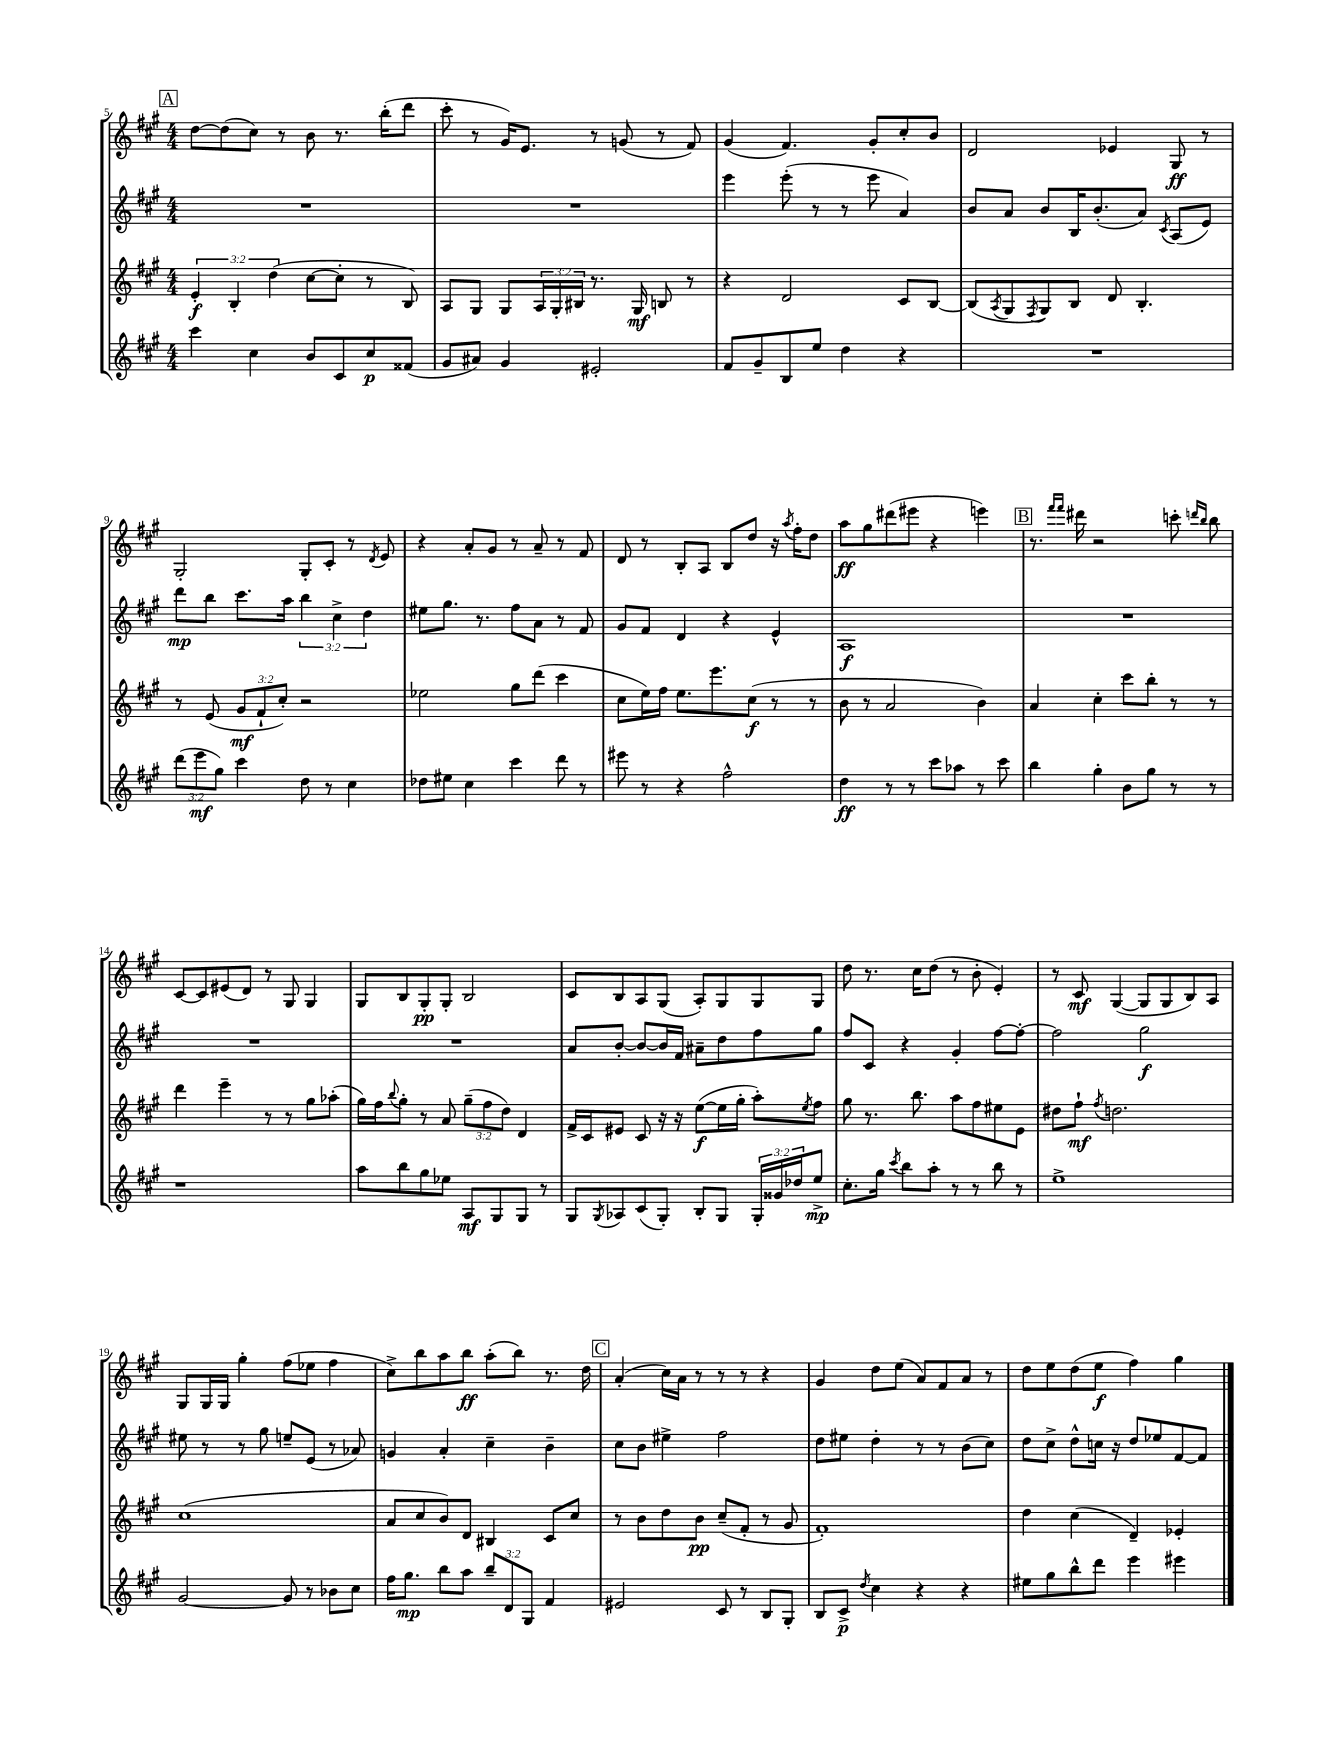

**kern	**kern	**kern	**kern
*staff4	*staff3	*staff2	*staff1
*clefG2	*clefG2	*clefG2	*clefG2
*k[f#c#g#]	*k[f#c#g#]	*k[f#c#g#]	*k[f#c#g#]
*M4/4	*M4/4	*M4/4	*M4/4
4ccc#	6e'	1r	[8dd
.	.	.	(8dd]
.	6B'	.	.
4cc#	.	.	8cc#)
.	(6dd	.	.
.	.	.	8r
8b	[8cc#	.	8b
8c#	8cc#']	.	8.r
8cc#	8r	.	.
.	.	.	(16bb'
(8f##	8B)	.	8ddd
=	=	=	=
8g#	8A	1r	8ccc#'
8a#)	8G#	.	8r
4g#	8G#	.	16g#)
.	.	.	8.e
.	24A	.	.
.	24G#'	.	.
.	24B#	.	.
2e#'	8.r	.	8r
.	.	.	(8g
.	16G#	.	.
.	8B	.	8r
.	8r	.	8f#)
=	=	=	=
8f#	4r	4eee	(4g#
8g#~	.	.	.
8B	2d	(8eee'	4.f#)
8ee	.	8r	.
4dd	.	8r	.
.	.	8eee	8g#'
4r	8c#	4a)	8cc#'
.	[8B	.	8b
=	=	=	=
1r	(8B]	8b	2d
.	8qA	.	.
.	8G#	8a	.
.	8qF#	.	.
.	8G#)	8b	.
.	8B	16B	.
.	.	(8.b'	.
.	8d	.	4e-
.	4.B'	8a)	.
.	.	8qc#	.
.	.	(8A	8G#
.	.	8e)	8r
=	=	=	=
(12ddd	8r	8ddd	2G#'
12eee	.	.	.
.	(8e	8bb	.
12gg#)	.	.	.
4ccc#	12g#	8.ccc#	.
.	12f#`	.	.
.	12cc#')	.	.
.	.	16aa	.
8dd	2r	6bb	8G#'
8r	.	.	8c#'
.	.	6cc#^	.
4cc#	.	.	8r
.	.	6dd	.
.	.	.	8qd
.	.	.	8e
=	=	=	=
8dd-	2ee-	8ee#	4r
8ee#	.	8.gg#	.
4cc#	.	.	8a'
.	.	8.r	.
.	.	.	8g#
4ccc#	8gg#	8ff#	8r
.	(8ddd	8a	8a~
8ddd	4ccc#	8r	8r
8r	.	8f#	8f#
=	=	=	=
8eee#	8cc#	8g#	8d
8r	16ee)	8f#	8r
.	16ff#	.	.
4r	8.ee	4d	8B'
.	.	.	8A
.	8.eee	.	.
2ff#^^	.	4r	8B
.	(8cc#	.	8dd
.	8r	4e^^	16r
.	.	.	8qaa
.	.	.	16ff#'
.	8r	.	8dd
=	=	=	=
4dd	8b	1A	8aa
.	8r	.	8gg#
8r	2a	.	(8ddd#
8r	.	.	8eee#
8ccc#	.	.	4r
8aa-	.	.	.
8r	4b)	.	4eee)
8ccc#	.	.	.
=	=	=	=
4bb	4a	1r	8.r
.	.	.	16qqfff#
.	.	.	16qqfff#
.	.	.	16ddd#
4gg#'	4cc#'	.	2r
8b	8ccc#	.	.
8gg#	8bb'	.	.
8r	8r	.	8ccc'
.	.	.	16qqddd
.	.	.	16qqbb
8r	8r	.	8bb
=	=	=	=
1r	4ddd	1r	[8c#
.	.	.	8c#]
.	4eee~	.	(8e#
.	.	.	8d)
.	8r	.	8r
.	8r	.	8G#
.	8gg#	.	4G#
.	(8aa-'	.	.
=	=	=	=
8aa	16gg#)	1r	8G#
.	16ff#	.	.
.	8qqbb	.	.
8bb	8gg#'	.	8B
8gg#	8r	.	8G#'
8ee-	8a	.	8G#'
8A	(12gg#~	.	2B
.	12ff#	.	.
8G#	.	.	.
.	12dd)	.	.
8G#	4d	.	.
8r	.	.	.
=	=	=	=
8G#	16f#^	8a	8c#
.	16c#	.	.
8qG#	.	.	.
8A-	8e#	[8b'	8B
(8c#	8c#	8b_	8A
8G#')	16r	16b]	(8G#
.	16r	16f#	.
8B'	([8ee	8a#~	8A')
8G#	16ee]	8dd	8G#
.	16gg#'	.	.
24G#'	8aa')	8ff#	8G#
24g##	.	.	.
24dd-	.	.	.
.	8qee	.	.
8ee^	8ff#	8gg#	8G#
=	=	=	=
8.cc#'	8gg#	8ff#	8dd
.	8.r	8c#	8.r
16gg#	.	.	.
8qccc#	.	.	.
8bb	.	4r	.
.	8.bb	.	16cc#
8aa'	.	.	(8dd
8r	8aa	4g#'	8r
8r	8ff#	.	8b'
8bb	8ee#	[8ff#	4e')
8r	8e	8ff#'_	.
=	=	=	=
1ee^	8dd#	2ff#]	8r
.	8ff#`	.	8c#
.	8qff#	.	.
.	2.dd	.	([4G#
.	.	2gg#	8G#]
.	.	.	8G#
.	.	.	8B)
.	.	.	8A
=	=	=	=
[2g#	(1cc#	8ee#	8G#
.	.	8r	16G#
.	.	.	16G#
.	.	8r	4gg#'
.	.	8gg#	.
8g#]	.	8ee~	(8ff#
8r	.	(8e	8ee-
8b-	.	8r	4ff#
8cc#	.	8a-)	.
=	=	=	=
16ff#	8a	4g	8cc#^)
8.gg#	.	.	.
.	8cc#	.	8bb
8bb	8b)	4a'	8aa
8aa	8d	.	8bb
12bb~	4B#	4cc#~	(8aa'
12d	.	.	.
.	.	.	8bb)
12G#	.	.	.
4f#	8c#	4b~	8.r
.	8cc#	.	.
.	.	.	16dd
=	=	=	=
2e#	8r	8cc#	(4a'
.	8b	8b	.
.	8dd	4ee#^	16cc#)
.	.	.	16a
.	8b	.	8r
8c#	(8cc#~	2ff#	8r
8r	8f#'	.	8r
8B	8r	.	4r
8G#'	8g#	.	.
=	=	=	=
8B	1f#')	8dd	4g#
8c#^	.	8ee#	.
8qdd	.	.	.
4cc#	.	4dd'	8dd
.	.	.	(8ee
4r	.	8r	8a)
.	.	8r	8f#
4r	.	(8b	8a
.	.	8cc#)	8r
=	=	=	=
8ee#	4dd	8dd	8dd
8gg#	.	8cc#^	8ee
8bb^^	(4cc#	8dd^^	(8dd
8ddd	.	16cc	8ee
.	.	16r	.
4eee	4d~)	8dd	4ff#)
.	.	8ee-	.
4eee#	4e-'	[8f#	4gg#
.	.	8f#]	.
==	==	==	==
*-	*-	*-	*-
